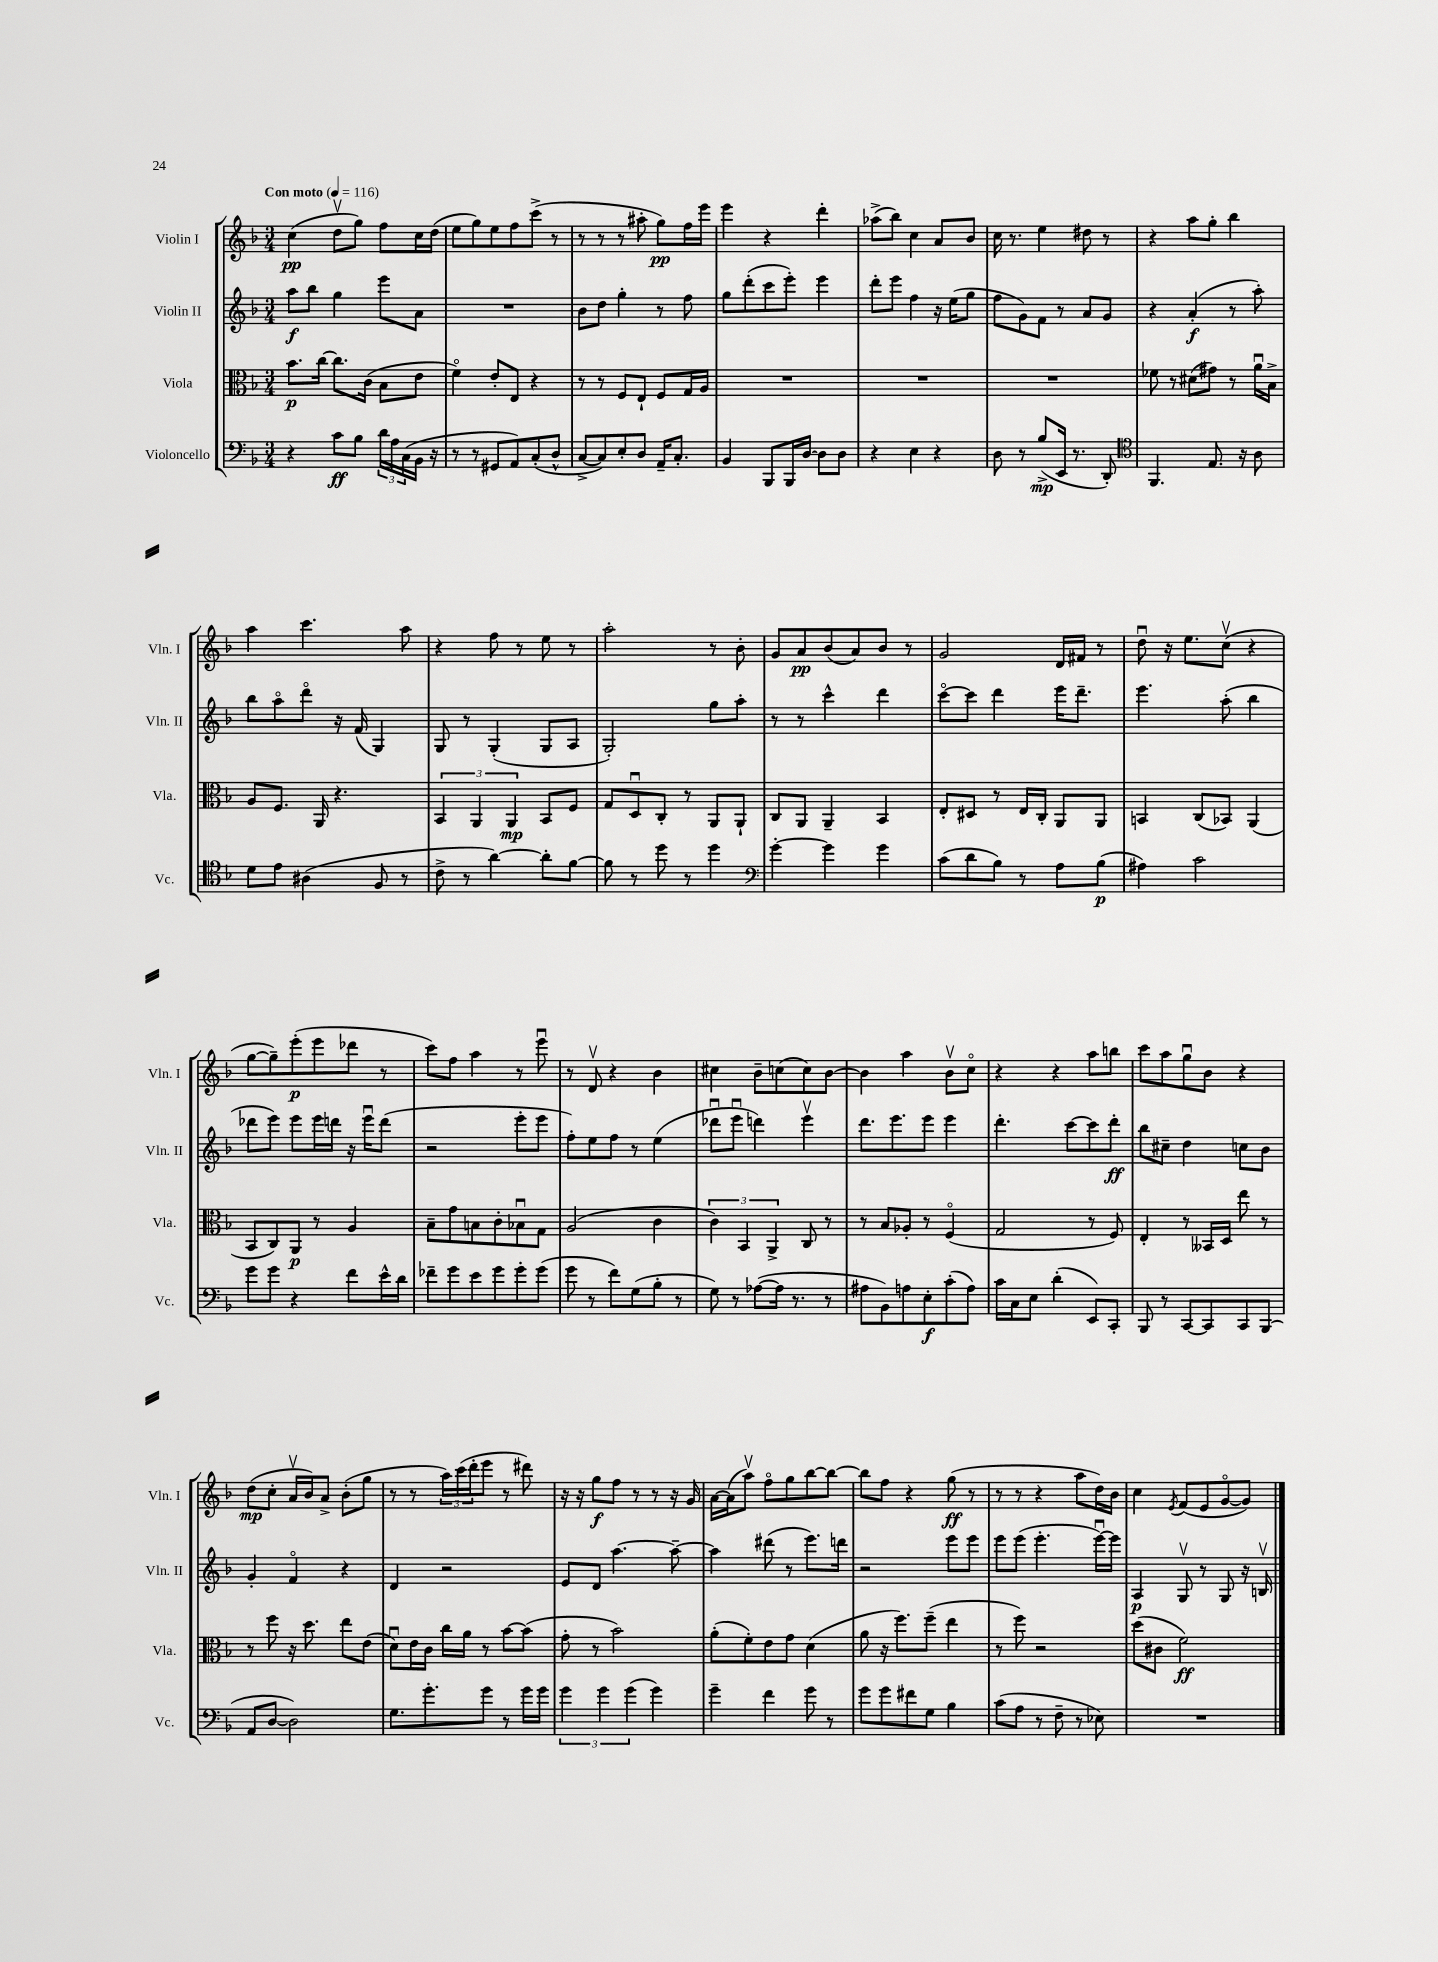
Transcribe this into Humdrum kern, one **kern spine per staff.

**kern	**kern	**kern	**kern
*staff4	*staff3	*staff2	*staff1
*clefF4	*clefC3	*clefG2	*clefG2
*k[b-]	*k[b-]	*k[b-]	*k[b-]
*M3/4	*M3/4	*M3/4	*M3/4
*MM116	*MM116	*MM116	*MM116
4r	8.b-\L	8aa\L	(4cc\
.	.	8bb-\J	.
.	[16cc\Jk	.	.
8c\L	8.cc\]L	4gg\	8ddv\L
8B-\J	.	.	8gg\J)
.	(16c\Jk	.	.
24d\LL	8B-\L	8eee\L	8ff\L
24A\	.	.	.
(24C\	.	.	.
16BB-\JJ	8e\J	8a\J	16cc\L
16r	.	.	(16dd\JJ
=	=	=	=
8r	4fo\)	2.r	8ee\L
8r	.	.	8gg\)
8GG#/L	8e'/L	.	8ee\
8AA/)	8E/J	.	8ff\
(8C'/	4r	.	(8ccc^\J
8D^^/J	.	.	8r
=	=	=	=
[8C^/L	8r	8b-\L	8r
8C/])	8r	8dd\J	8r
8E'/	8F/L	4gg'\	8r
8D/J	8E`/J	.	8aa#'\
16AA~/LK	8F/L	8r	8gg\L)
8.C'/J	.	.	.
.	16G/L	8ff\	16ff\L
.	16A/JJ	.	16eee\JJ
=	=	=	=
4BB-/	2.r	8gg\L	4eee\
.	.	(8ddd'\	.
8BBB-/L	.	8ccc\	4r
16BBB-/L	.	8eee'\J)	.
[16D/JJ	.	.	.
8D\]L	.	4eee\	4ddd'\
8D\J	.	.	.
=	=	=	=
4r	2.r	8ddd'\L	(8aa-^\L
.	.	8eee\J	8bb-\J)
4E\	.	4ff\	4cc\
4r	.	16r	8a/L
.	.	(16ee\LK	.
.	.	8gg\J	8b-/J
=	=	=	=
8D\	2.r	8ff\L	16cc\
.	.	.	8.r
8r	.	8g\)	.
(8B-^/L	.	8f\J	4ee\
16EE/Jk	.	8r	.
8.r	.	.	.
.	.	8a/L	8dd#\
8DD'/)	.	8g/J	8r
=	=	=	=
*clefC4	*	*	*
4.FF/	8f-\	4r	4r
.	8r	.	.
.	(8d#\L	(4a'/	8aa\L
8.E/	8g#\J)	.	8gg'\J
.	8r	8r	4bb-\
16r	.	.	.
8A\	16au\LL	8aa'\)	.
.	16B-^\JJ	.	.
=	=	=	=
8d\L	8A/L	8bb-\L	4aa\
8e\J	8.F/J	8aao\	.
(4A#\	.	8dddo\J	4.ccc\
.	16AA/	.	.
.	4.r	16r	.
.	.	(16f/	.
8F/	.	4G/)	.
8r	.	.	8aa\
=	=	=	=
8c^\	6BB-/	8G/	4r
8r	.	8r	.
.	6AA/	.	.
[4a\)	.	(4G'/	8ff\
.	6AA/	.	.
.	.	.	8r
8a'\]L	8BB-/L	8G/L	8ee\
[8f\J	8F/J	8A/J	8r
=	=	=	=
8f\]	8G/L	2G'/)	2aa'\
8r	8Du/	.	.
8dd\	8C'/J	.	.
8r	8r	.	.
4dd\	8AA/L	8gg\L	8r
.	8AA`/J	8aa'\J	8b-'\
=	=	=	=
*clefF4	*	*	*
[4g'\	8C/L	8r	8g/L
.	8AA/J	8r	8a/
4g\]	4AA~/	4ccc^^\	(8b-/
.	.	.	8a/)
4g\	4BB-/	4ddd\	8b-/J
.	.	.	8r
=	=	=	=
(8c\L	8E'/L	[8ccco\L	2g/
8d\	8D#/J	8ccc\]J	.
8B-\J)	8r	4ddd\	.
8r	16E/LL	.	.
.	16C'/JJ	.	.
8A\L	8AA/L	16eee\LK	16d/LL
.	.	8.ddd~\J	16f#/JJ
(8B-\J	8AA/J	.	8r
=	=	=	=
4A#\)	4BB/	4.eee\	8ddu\
.	.	.	16r
.	.	.	8.ee\L
2c\	(8C/L	.	.
.	8BB-/J)	(8aa'\	(8ccv\J
.	(4AA/	4bb-\	4r
=	=	=	=
8g\L	8BB-/L	8ddd-\L	[8gg\L
8g\J	8C/)	8eee\J)	8gg~\])
4r	8AA/J	8eee\L	(8eee'\
.	8r	16eee\L	8eee\
.	.	16ddd\JJ	.
8f\L	4A/	16r	8ddd-\J
.	.	16eeeu\LK	.
16e^^\L	.	(8ddd\J	8r
16d\JJ	.	.	.
=	=	=	=
8f-~\L	8B-~\L	2r	8ccc\L)
8g\	8g\	.	8ff\J
8e\	8B\	.	4aa\
8g\	8c'\	.	.
8g'\	8B-u\	8eee'\L	8r
(8g\J	8G\J	8eee\J	8eeeu\
=	=	=	=
8g\	(2A/	8ff'\L)	8r
8r	.	8ee\	8dv/
8f\L)	.	8ff\J	4r
(8G\	.	8r	.
8B-'\J	4c\	(4ee\	4b-\
8r	.	.	.
=	=	=	=
8G\)	6c\)	8ddd-u\L	4cc#\
8r	.	8eeeu\J	.
.	6BB-/	.	.
([8A-\L	.	4ddd\)	8b-~\L
.	6AA^/	.	.
16A-\]Jk	.	.	(8cc\
8.r	.	.	.
.	8C/	4eeev\	8cc\)
8r	8r	.	[8b-\J
=	=	=	=
8A#\L	8r	8.ddd\L	4b-\]
8BB-\)	8B-/L	.	.
.	.	8.eee\	.
8A\	8A-'/J	.	4aa\
8E'\	8r	8eee\J	.
(8c'\	(4Fo/	4eee\	8b-v\L
8A\J)	.	.	8cco\J
=	=	=	=
16c\LL	2G/	4.ddd'\	4r
16C\J	.	.	.
8E\J	.	.	.
(4d'\	.	.	4r
.	.	[8ccc\L	.
8EE/L)	8r	8ccc\]	8aa\L
8CC'/J	8F/)	8ddd'\J	8bb\J
=	=	=	=
8BBB-/	4E'/	8bb-\L	8ccc\L
8r	.	8cc#~\J	8aa\
[8CC/L	8r	4dd\	8ggu\
8CC/]	16BB--/LL	.	8b-\J
.	16D/JJ	.	.
8CC/	8ee\	8cc\L	4r
(8BBB-/J	8r	8b-\J	.
=	=	=	=
8AA/L	8r	4g'/	(8dd\L
[8D/J	8ff\	.	8cc'\J
2D\])	16r	4fo/	16av/LL
.	8.dd\	.	16b-/J)
.	.	.	8a^/J
.	8ee\L	4r	(8b-'\L
.	(8e\J	.	8gg\J
=	=	=	=
8.G\L	8du\L)	4d/	8r
.	16e\L	.	8r
8.g'\	16c\JJ	.	.
.	16cc\LL	2r	24aa\LL)
.	.	.	(24ccc\
.	16a\JJ	.	.
.	.	.	24ddd'\J
8g\J	8r	.	8eee\J
8r	[8b-\L	.	8r
16g\LL	(8b-\]J	.	8ddd#\)
16g\JJ	.	.	.
=	=	=	=
6g\	8g'\	8e/L	16r
.	.	.	16r
.	8r	8d/J	8gg\L
6g\	.	.	.
.	2b-\)	[4.aa\	8ff\J
(6g\	.	.	.
.	.	.	8r
4g\)	.	.	8r
.	.	8aa~\_	16r
.	.	.	16g/
=	=	=	=
4g~\	(8a'\L	4aa\]	[16a\LL
.	.	.	(16a\]J
.	8f'\)	.	8aav\J)
4f\	8e\	(8ddd#\	8ffo\L
.	8g\J	8r	8gg\
8g\	(4d\	8.eee\L)	[8bb-\
8r	.	.	8bb-\_J
.	.	16ddd\Jk	.
=	=	=	=
8g\L	8a\	2r	8bb-\]L
8g\	16r	.	8ff\J
.	8.ff\L)	.	.
8f#\	.	.	4r
8G\J	(8ff~\J	.	.
4B-\	4ee\	8eee\L	(8gg\
.	.	8eee\J	8r
=	=	=	=
(8c\L	8r	8eee\L	8r
8A\J	8ff\)	(8eee\J	8r
8r	2r	4.eee'\	4r
8F~\	.	.	.
8r	.	.	8aa\L
8E-\)	.	[16eeeu\LL)	16dd\L)
.	.	16eee\]JJ	16b-\JJ
=	=	=	=
2.r	(8dd\L	4A/	4cc\
.	8c#\J	.	.
.	.	.	8qe/
.	2f\)	8Gv/	(8f/L
.	.	8r	8e/
.	.	8G/	[8go/
.	.	16r	8g/]J)
.	.	16Bv/	.
==	==	==	==
*-	*-	*-	*-
